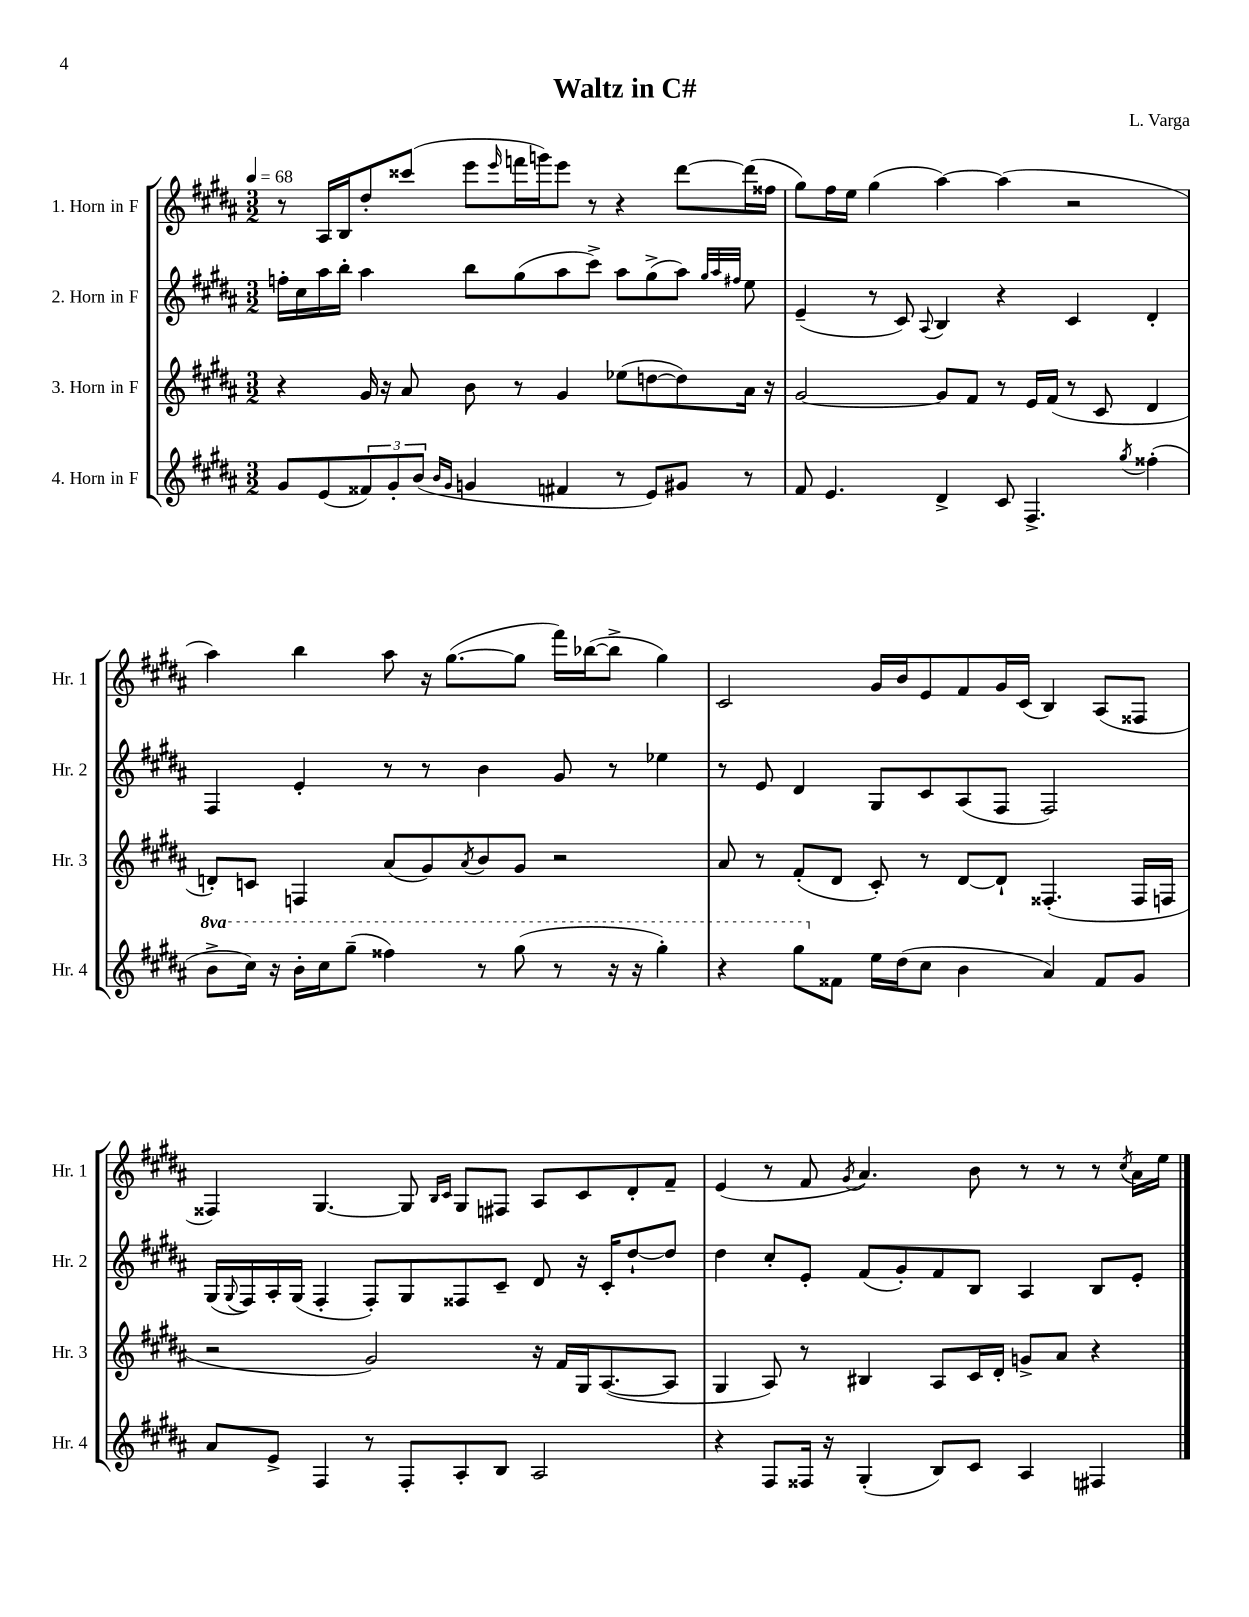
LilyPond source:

\header { title = "Waltz in C#" composer = "L. Varga" }
<<
\new StaffGroup <<
\new Staff = "s0" \with { instrumentName = "1. Horn in F" shortInstrumentName = "Hr. 1" } {
    \clef treble \key b \major \numericTimeSignature \time 3/2 \tempo 4 = 68
    r8 ais16 b16 dis''8-. cisis'''8( e'''8 \grace { e'''16 } f'''16 g'''16) e'''8 r8 r4 dis'''8~ dis'''16( fisis''16 |
    gis''8) fis''16 e''16 gis''4( ais''4~) ais''4( r2 |
    ais''4) b''4 ais''8 r16 gis''8.~( gis''8 fis'''16) bes''16~( bes''8-> gis''4) |
    cis'2 gis'16 b'16 e'8 fis'8 gis'16 cis'16( b4) ais8( fisis8 |
    fisis4) gis4.~ gis8 \grace { b16 cis'16 } gis8 fis8 ais8 cis'8 dis'8-. fis'8-- |
    e'4( r8 fis'8 \acciaccatura { gis'8 } ais'4.) b'8 r8 r8 r8 \acciaccatura { cis''8 } ais'16 e''16 \bar "|." |
}
\new Staff = "s1" \with { instrumentName = "2. Horn in F" shortInstrumentName = "Hr. 2" } {
    \clef treble \key b \major \numericTimeSignature \time 3/2
    f''16-. cis''16 ais''16 b''16-. ais''4 b''8 gis''8( ais''8 cis'''8->) ais''8 gis''8->( ais''8) \grace { gis''32 ais''32 fis''32 } e''8 |
    e'4--( r8 cis'8) \appoggiatura { ais8 } b4 r4 cis'4 dis'4-. |
    fis4 e'4-. r8 r8 b'4 gis'8 r8 ees''4 |
    r8 e'8 dis'4 gis8 cis'8 ais8( fis8 fis2) |
    gis16( \appoggiatura { gis8 } fis16) ais16-. gis16( fis4-. fis8-.) gis8 fisis8 cis'8-- dis'8 r16 cis'16-. dis''8~-! dis''8 |
    dis''4 cis''8-. e'8-. fis'8( gis'8-.) fis'8 b8 ais4 b8 e'8-. \bar "|." |
}
\new Staff = "s2" \with { instrumentName = "3. Horn in F" shortInstrumentName = "Hr. 3" } {
    \clef treble \key b \major \numericTimeSignature \time 3/2
    r4 gis'16 r16 ais'8 b'8 r8 gis'4 ees''8( d''8~ d''8) ais'16 r16 |
    gis'2~ gis'8 fis'8 r8 e'16 fis'16( r8 cis'8 dis'4 |
    d'8-.) c'8 f4 ais'8( gis'8) \acciaccatura { ais'8 } b'8 gis'8 r2 |
    ais'8 r8 fis'8-.( dis'8 cis'8-.) r8 dis'8~ dis'8-! fisis4.-.( fisis16 f16 |
    r2 gis'2) r16 fis'16 gis16 ais8.~( ais8 |
    gis4 ais8) r8 bis4 ais8 cis'16 dis'16-. g'8-> ais'8 r4 \bar "|." |
}
\new Staff = "s3" \with { instrumentName = "4. Horn in F" shortInstrumentName = "Hr. 4" } {
    \clef treble \key b \major \numericTimeSignature \time 3/2 \set Staff.ottavationMarkups = #ottavation-simple-ordinals
    gis'8 e'8( \tuplet 3/2 { fisis'8) gis'8-. b'8( } \grace { b'16 gis'16 } g'4 fis'4 r8 e'8) gis'8 r8 |
    fis'8 e'4. dis'4-> cis'8 fis4.-> \acciaccatura { gis''8 } fisis''4-.( |
    \ottava #1 b''8-> cis'''16) r16 b''16-. cis'''16 gis'''8--( fisis'''4) r8 gis'''8( r8 r16 r16 gis'''4-.) |
    r4 gis'''8 \ottava #0 fisis'8 e''16 dis''16( cis''8 b'4 ais'4) fisis'8 gis'8 |
    ais'8 e'8-> fis4 r8 fis8-. ais8-. b8 ais2 |
    r4 fis8 fisis16 r16 gis4-.( b8) cis'8 ais4 fis4 \bar "|." |
}
>>
>>
\layout { \context { \Score \remove "Bar_number_engraver" } }
